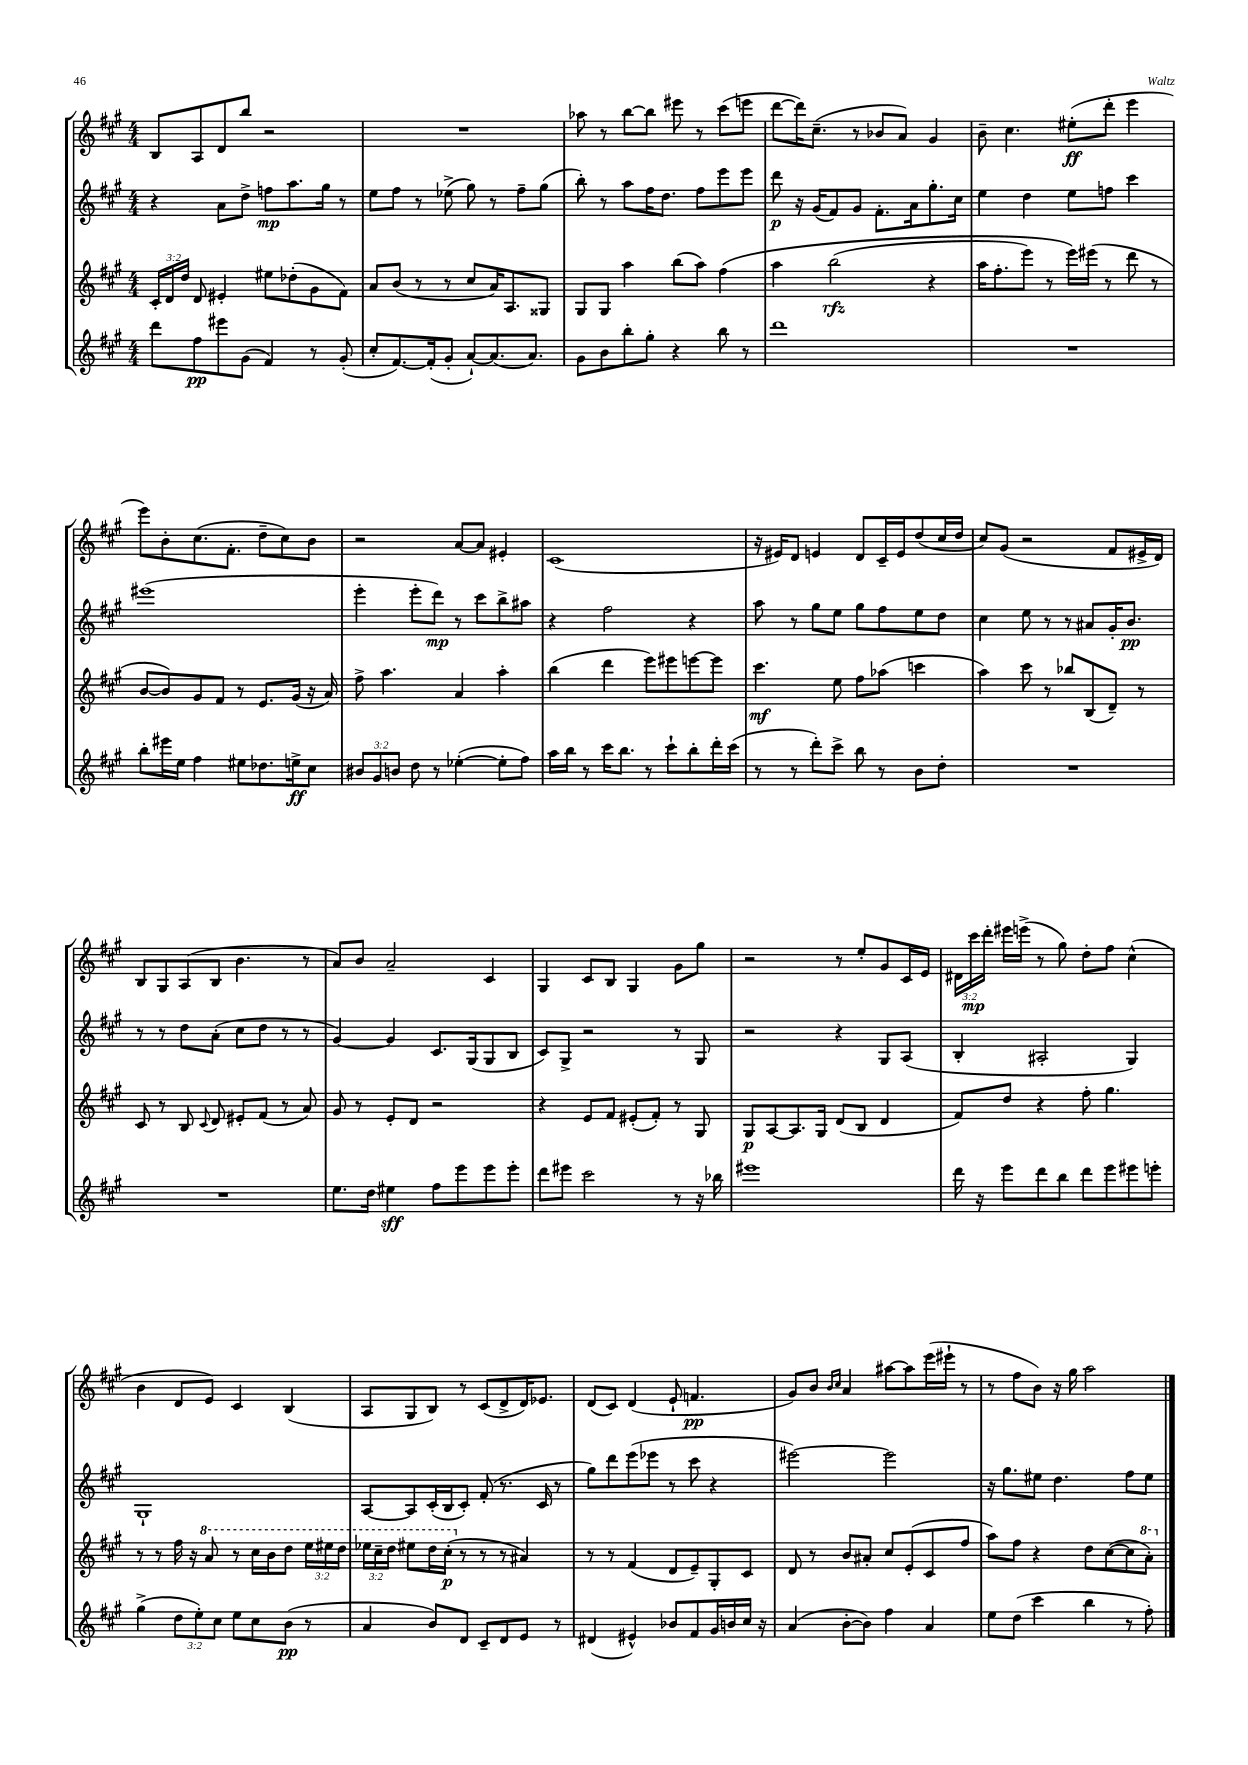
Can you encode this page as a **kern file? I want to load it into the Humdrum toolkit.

**kern	**kern	**kern	**kern
*staff4	*staff3	*staff2	*staff1
*clefG2	*clefG2	*clefG2	*clefG2
*k[f#c#g#]	*k[f#c#g#]	*k[f#c#g#]	*k[f#c#g#]
*M4/4	*M4/4	*M4/4	*M4/4
8ddd\L	24c#'/LL	4r	8B/L
.	24d/	.	.
.	24dd/JJ	.	.
8ff#\	8d/	.	8A/
8eee#\	4e#'/	8a\L	8d/
(8g#\J	.	8dd^\J	8bb/J
4f#/)	8ee#\L	8ff\L	2r
.	(8dd-'\	8.aa\	.
8r	8g#\	.	.
.	.	16gg#\Jk	.
(8g#'/	8f#\J)	8r	.
=	=	=	=
8cc#'/L	8a/L	8ee\L	1r
[8.f#/)	(8b/J	8ff#\J	.
.	8r	8r	.
(16f#'/]k	.	.	.
8g#'/J	8r	(8ee-^\	.
[8a`/L)	8cc#/L	8gg#\)	.
(8.a/]	16a/K)	8r	.
.	8.A/	.	.
.	.	8ff#~\L	.
8.a/J)	.	.	.
.	8G##/J	(8gg#\J	.
=	=	=	=
8g#\L	8G#/L	8bb'\)	8aa-\
8b\	8G#/J	8r	8r
8bb'\	4aa\	8aa\L	[8bb\L
8gg#'\J	.	16ff#\K	8bb\]J
.	.	8.dd\J	.
4r	(8bb\L	.	8eee#\
.	8aa\J)	8ff#\L	8r
8bb\	&(4ff#\	8eee\	(8ccc#\L
8r	.	8eee\J	8eee\J
=	=	=	=
1ddd	4aa\	8ddd\	[8ddd\L
.	.	16r	16ddd\]K)
.	.	(16g#/LK	(8.cc#~\J
.	(2bb\	8f#/)	.
.	.	8g#/J	8r
.	.	8.f#'\L	8b-/L
.	.	.	8a/J)
.	.	16a\k	.
.	4r	8.gg#'\	4g#/
.	.	16cc#\Jk	.
=	=	=	=
1r	16aa\LK	4ee\	8b~\
.	8.ff#'\	.	.
.	.	.	4.cc#\
.	8eee\J)	4dd\	.
.	8r	.	.
.	16eee\LL&)	8ee\L	(8ee#'\L
.	(16eee#\JJ	.	.
.	8r	8ff\J	8ddd'\J
.	8ddd\	4ccc#\	4eee\
.	8r	.	.
=	=	=	=
8bb'\L	[8b/L	(1eee#	8eee\L)
16eee#\L	8b/])	.	8b'\
16ee\JJ	.	.	.
4ff#\	8g#/	.	(8.cc#\
.	8f#/J	.	.
.	.	.	8.f#'\J
8ee#\L	8r	.	.
8.dd-\	8.e/L	.	8dd~\L
.	.	.	8cc#\)
16ee^\k	(16g#/Jk	.	.
8cc#\J	16r	.	8b\J
.	16a/)	.	.
=	=	=	=
12b#/L	8ff#^\	4eee'\	2r
12g#/	.	.	.
.	4.aa\	.	.
12b/J	.	.	.
8dd\	.	8eee'\L	.
8r	.	8ddd\J)	.
([4ee-'\	4a/	8r	[8a/L
.	.	8ccc#\L	8a/]J
8ee-'\]L	4aa'\	8bb^\	4e#'/
8ff#\J)	.	8aa#\J	.
=	=	=	=
16aa\LL	(4bb\	4r	(1c#
16bb\JJ	.	.	.
8r	.	.	.
16ccc#\LK	4ddd\	2ff#\	.
8.bb\J	.	.	.
8r	8eee\L)	.	.
8ccc#`\L	8eee#\	.	.
8bb'\	[8eee\	4r	.
16ddd'\L	8eee\]J	.	.
(16ccc#\JJ	.	.	.
=	=	=	=
8r	4.ccc#\	8aa\	16r
.	.	.	16e#/LK)
8r	.	8r	8d/J
8ddd'\L)	.	8gg#\L	4e/
8ccc#^\J	8ee\	8ee\J	.
8bb\	8ff#\L	8gg#\L	8d/L
8r	(8aa-\J	8ff#\	16c#~/L
.	.	.	16e/J
8b\L	4ccc\	8ee\	(8dd/
8dd'\J	.	8dd\J	16cc#/L
.	.	.	16dd/JJ
=	=	=	=
1r	4aa\)	4cc#\	8cc#/L)
.	.	.	(8g#/J
.	8ccc#\	8ee\	2r
.	8r	8r	.
.	8bb-/L	8r	.
.	(8B/	8a#/L	.
.	8d~/J)	16g#'/K	8f#/L
.	.	8.b/J	.
.	8r	.	16e#^/L
.	.	.	16d/JJ)
=	=	=	=
1r	8c#/	8r	8B/L
.	8r	8r	8G#/
.	8B/	8dd\L	(8A/
.	8qqc#/	.	.
.	8d/	(8a'\J	8B/J
.	8e#'/L	8cc#\L	4.b\
.	(8f#/J	8dd\J	.
.	8r	8r	.
.	8a/)	8r	8r
=	=	=	=
8.ee\L	8g#/	[4g#/)	8a/L)
.	8r	.	8b/J
16dd\Jk	.	.	.
4ee#\	8e'/L	4g#/]	2a~/
.	8d/J	.	.
8ff#\L	2r	8.c#/L	.
8eee\	.	.	.
.	.	(16G#/k	.
8eee\	.	8G#/	4c#/
8eee'\J	.	8B/J	.
=	=	=	=
8ddd\L	4r	8c#/L)	4G#/
8eee#\J	.	8G#^/J	.
2ccc#\	8e/L	2r	8c#/L
.	8f#/J	.	8B/J
.	(8e#'/L	.	4G#/
.	8f#'/J)	.	.
8r	8r	8r	8g#\L
16r	8G#/	8G#/	8gg#\J
16bb-\	.	.	.
=	=	=	=
1eee#	8G#/L	2r	2r
.	[8A/	.	.
.	8.A/]	.	.
.	16G#/Jk	.	.
.	(8d/L	4r	8r
.	8B/J	.	8ee'/L
.	4d/	8G#/L	8g#/
.	.	(8A/J	16c#/L
.	.	.	16e/JJ
=	=	=	=
16ddd\	8f#/L)	4B'/	24d#\LL
.	.	.	24ccc#\
16r	.	.	.
.	.	.	24ddd'\JJ
8eee\L	8dd/J	.	16eee#\LL
.	.	.	(16eee^\JJ
8ddd\	4r	2A#'/	8r
8bb\J	.	.	8gg#\)
8ddd\L	8ff#'\	.	8dd'\L
8eee\	4.gg#\	.	8ff#\J
8eee#\	.	4G#/)	(4cc#^^\
8eee'\J	.	.	.
=	=	=	=
(4gg#^\	8r	1G#`	4b\
.	8r	.	.
12dd\L	16ff#\	.	8d/L
.	16r	.	.
12ee'\)	.	.	.
.	8aa/	.	8e/J)
12cc#\J	.	.	.
8ee\L	8r	.	4c#/
8cc#\	16ccc#\LL	.	.
.	16bb\J	.	.
(8b\J	8ddd\J	.	(4B/
8r	24eee\LL	.	.
.	24eee#\	.	.
.	24ddd\JJ	.	.
=	=	=	=
4a/	24eee-\LL	[8A/L	8A/L
.	24ccc#~\	.	.
.	24ddd\JJ	.	.
.	8eee#\L	8A/]	8G#/
8b/L)	16ddd\L	(16c#'/L	8B/J)
.	(16ccc#'\JJ	16B/J	.
8d/J	8r	8c#'/J)	8r
8c#~/L	8r	(8f#'/	(8c#/L
8d/	8r	8.r	8d^/
8e/J	4a#/)	.	16d/K)
.	.	16c#/	8.e-/J
8r	.	8r	.
=	=	=	=
(4d#/	8r	8gg#\L)	(8d/L
.	8r	8ddd\	8c#/J)
4e#^^/)	(4f#/	(8eee\	(4d/
.	.	8eee-\J	.
8b-/L	8d/L	8r	8e`/
8f#/	8e~/)	8ccc#\	4.f/
16g#/L	8G#'/	4r	.
16b/	.	.	.
16cc#/JJ	8c#/J	.	.
16r	.	.	.
=	=	=	=
(4a/	8d/	[2eee#\)	8g#/L)
.	8r	.	8b/J
.	.	.	16qqb/LL
.	.	.	16qqcc#/JJ
[8b'\L	8b/L	.	4a/
8b\]J)	8a#'/J	.	.
4ff#\	8cc#/L	2eee#\]	[8aa#\L
.	(8e'/	.	8aa#\]
4a/	8c#/	.	(16eee\L
.	.	.	16eee#`\JJ
.	8ff#/J	.	8r
=	=	=	=
8ee\L	8aa\L)	16r	8r
.	.	8.gg#\L	.
(8dd\J	8ff#\J	.	8ff#\L
4ccc#\	4r	8ee#\J	8b\J)
.	.	4.dd\	16r
.	.	.	16gg#\
4bb\	8dd\L	.	2aa\
.	([8cc#\	.	.
8r	8cc#\]	8ff#\L	.
8ff#'\)	8aa'\J)	8ee#\J	.
==	==	==	==
*-	*-	*-	*-
